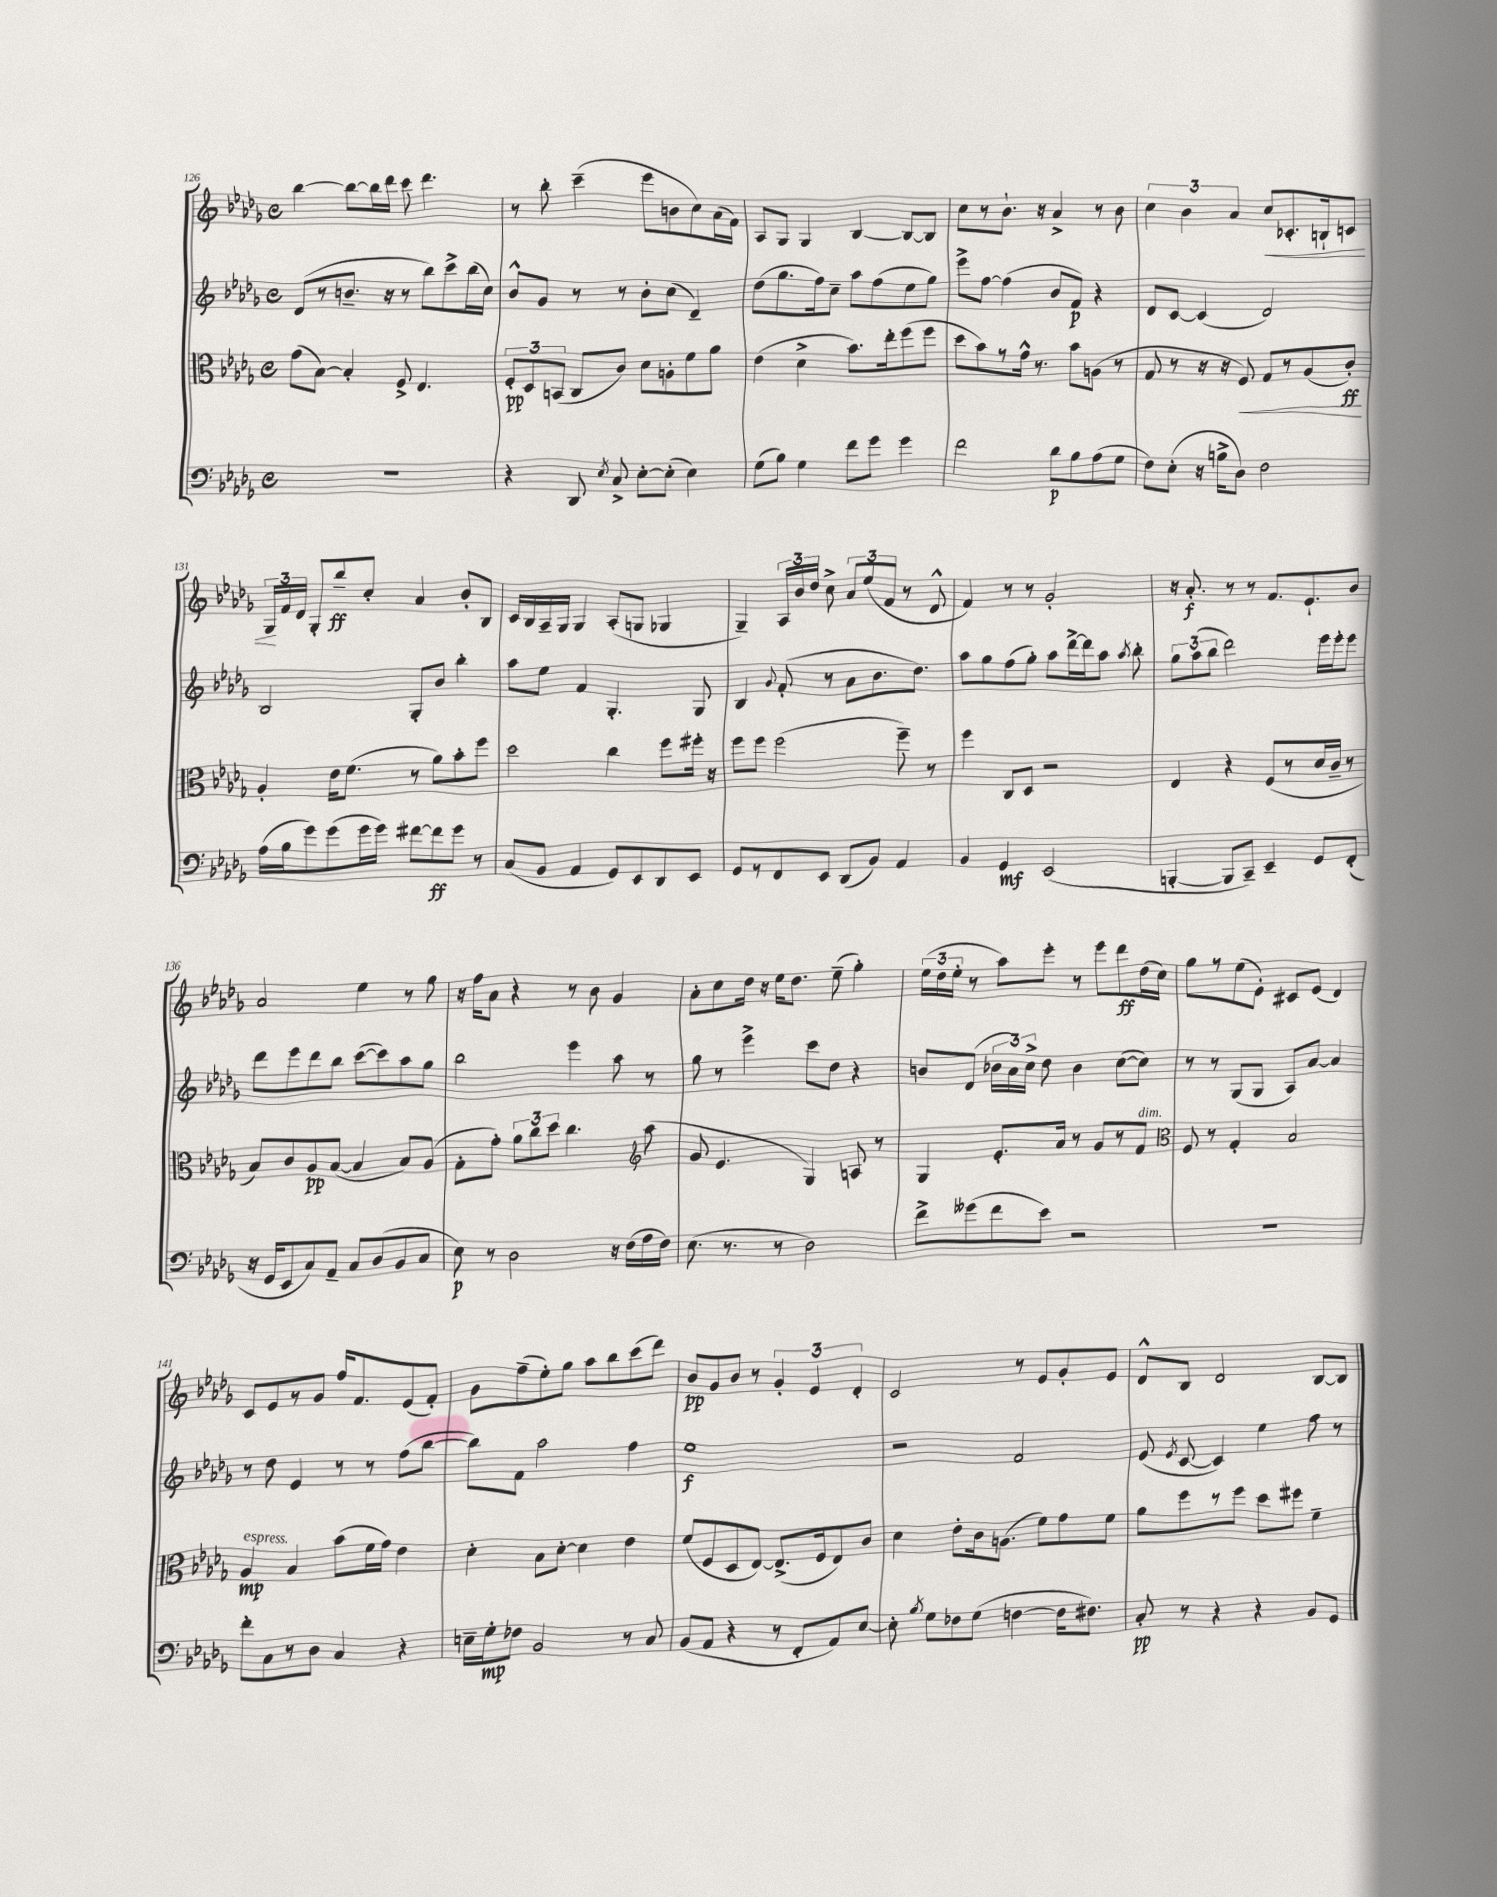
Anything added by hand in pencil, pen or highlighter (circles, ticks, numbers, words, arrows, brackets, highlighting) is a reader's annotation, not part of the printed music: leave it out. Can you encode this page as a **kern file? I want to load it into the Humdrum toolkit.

**kern	**kern	**kern	**kern
*staff4	*staff3	*staff2	*staff1
*clefF4	*clefC3	*clefG2	*clefG2
*k[b-e-a-d-g-]	*k[b-e-a-d-g-]	*k[b-e-a-d-g-]	*k[b-e-a-d-g-]
*M4/4	*M4/4	*M4/4	*M4/4
*met(c)	*met(c)	*met(c)	*met(c)
1r	(8g-	(8d-	[4bb-
.	[8B-)	8r	.
.	4B-']	8.b~	8bb-_
.	.	.	16bb-]
.	.	16r	16ddd-
.	8F^	8r	8ccc
.	4.E-	8bb-)	4.ddd-
.	.	8ccc^	.
.	.	(16bb-	.
.	.	16cc)	.
=	=	=	=
4r	12F'	8b-^^	8r
.	12D-	.	.
.	.	8g-	8bb-'
.	(12BB	.	.
8DD-	8C	8r	(4ccc~
8qE-	.	.	.
8C^	8c)	8r	.
[8E-'	8d-	8b-'	8eee-
(8E-']	8A'	(8cc	8b
4E-)	8f	4d-~)	8cc)
.	8a-	.	(16a-
.	.	.	16f)
=	=	=	=
(8G-	(4e-	(8dd-	8A-
8B-)	.	8.gg-	8G-
4G-	4d-^	.	4G-
.	.	16ff)	.
.	.	8cc~	.
8f	8.b-)	8aa-	[4B-
8g-	.	(8ff	.
.	16ee-'	.	.
4g-	(8ff	8ee-	8B-_
.	8ff	8gg-)	8B-]
=	=	=	=
2f	8dd-	8eee-^	8cc
.	8b-)	[8ff	8r
.	8r	(4ff]	8.b-`
.	16g-^^	.	.
.	8.r	.	16r
8d-	.	8b-	4a-^
8B-	8b-	8f)	.
(8A-	(8A	4r	8r
8G-	8r	.	8b-
=	=	=	=
8F)	8G-	8d-	6cc
(8E-'	8r	[8c	.
.	.	.	6b-
16r	16r	(4c]	.
16B^	16r	.	.
.	.	.	6a-
8D-)	8F)	.	.
2F	8G-	2d-)	8cc
.	8r	.	8.c-'
.	(8A-	.	.
.	.	.	16B`
.	8c')	.	8c
=	=	=	=
(16A-	4A-'	2B-	24G-
.	.	.	24f
16B-	.	.	.
.	.	.	24d-
8g-)	.	.	8G-'
(8g-	16e-	.	8bb-~
.	(8.f	.	.
16g-	.	.	8cc'
16g-)	.	.	.
[8f#	8r	8G-'	4a-
8f#]	8a-)	8b-	.
8g-	8b-'	4bb-'	8b-'
8r	8ff	.	8B-
=	=	=	=
(8C	2dd-	8aa-	16c
.	.	.	16B-
8BB-	.	8ee-	16A-~
.	.	.	16G-
4AA-	.	4f	4G-
8GG-)	4cc	4.G-'	(8A-'
8EE-	.	.	8G
8DD-	8ff	.	4G-
8EE-	16ff#'	8G-	.
.	16r	.	.
=	=	=	=
8GG-	8ff	4B-	4G-~)
8r	8ff	.	.
.	.	8qqg-	.
8FF	(2ff	(8f'	24A-
.	.	.	24b-
.	.	.	24dd-
8EE-	.	8r	8cc^
(8DD-	.	8a-	12a-
.	.	.	(12ee-
8BB-)	.	8.b-	.
.	.	.	12f
4AA-	8ff~)	.	8r
.	.	8.dd-)	.
.	8r	.	8d-^^
=	=	=	=
4BB-	4ff	8aa-	4f)
.	.	8gg-	.
4GG-	8C	(8ff	8r
.	8D-	8gg-')	8r
(2EE-	2r	8aa-	2g-'
.	.	[16ddd-^	.
.	.	16ddd-]	.
.	.	8aa-	.
.	.	8qaa-	.
.	.	8bb-'	.
=	=	=	=
[4BBB'	4E-	12gg-	16r
.	.	.	8.a-'
.	.	(12aa-	.
.	.	12bb-	.
8BBB]	4r	2ddd-)	8r
8CC~)	.	.	8r
4EE-~	(8F	.	8.f
.	8r	.	.
.	.	.	8.e-`
8GG-	16d-	16eee-	.
.	16c~	16eee-'	.
(8FF'	8r	8eee-	8b-
=	=	=	=
16r	8B-)	8ddd-	2a-
16GG-	.	.	.
8EE-	8c	8eee-	.
8C)	8A-	8ddd-	.
8AA-~	([8B-	8bb-	.
8C	4B-]	([8ccc	4ee-
(8D-	.	8ccc])	.
8BB-	8B-)	8aa-	8r
8C	(8A-	8gg-	8gg-
=	=	=	=
8E-)	8G-'	2bb-	16r
.	.	.	16ff
8r	8g-')	.	8a-
2D-	12a-	.	4r
.	12cc	.	.
.	12dd-	.	.
.	4.cc	4eee-	8r
.	.	.	8b-
16r	.	8aa-	4g-
(16F	.	.	.
*	*clefG2	*	*
16A-	(8aa-	8r	.
16F)	.	.	.
=	=	=	=
(8.E-	8g-	8gg-	8a-'
.	4.e-	8r	8cc
8.r	.	.	.
.	.	4eee-^	16dd-
.	.	.	16r
8r	.	.	16ee-
.	.	.	8.dd-
2D-)	4G-)	8ccc	.
.	.	8dd-	(8ee-~
.	8A	4r	4gg-')
.	8r	.	.
=	=	=	=
8f^	4G-	8b	(24ee-
.	.	.	24dd-
.	.	.	24ee-'
(8g--	.	(8d-	8r
8f	8.e-'	24b-	8aa-)
.	.	24a-)	.
.	.	24cc^	.
8e-)	.	8dd-	8eee-'
.	16a-	.	.
2r	8r	4b-	8r
.	8g-	.	8eee-
.	8r	([8cc	8ddd-
.	8f	8cc])	(16dd-
.	.	.	16cc)
=	=	=	=
*	*clefC3	*	*
1r	8F	8r	8gg-
.	8r	8r	8r
.	4G-'	(8G-	(8ee-
.	.	8G-	8e-')
.	2B-	8A-)	8c#
.	.	[8a-	(8e-
.	.	4a-]	4d-)
=	=	=	=
8f'	4A-	8r	8c
8C	.	8dd-	8e-
8r	4B-	4e-	8r
8D-	.	.	8g-
4C	(8b-	8r	16ff
.	.	.	8.f
.	16f	8r	.
.	16g-)	.	.
4r	4e-	(8ff	(8e-
.	.	[8bb-	8f')
=	=	=	=
16E~	4d-'	8bb-])	8g-
16G-'	.	.	.
8F-	.	8f	(8ff~
2BB-	8B-	2aa-	8ee-')
.	[8d-'	.	8gg-
.	4d-]	.	8aa-
.	.	.	8bb-
8r	4e-	4ff	(8ccc
8C	.	.	8ddd-)
=	=	=	=
(8BB-	(8f	1ee-	8b-
8AA-	8F	.	8g-
4r	8D-	.	8b-
.	[8E-)	.	8r
8r	(8.E-^]	.	6g-'
8FF'	.	.	.
.	.	.	6e-
.	16F	.	.
8AA-)	8E-)	.	.
.	.	.	6d-'
[8E-	8c	.	.
=	=	=	=
8E-']	4d-	2r	2c
8qB-	.	.	.
8G-	.	.	.
8F-	8e-'	.	.
(8G-	16c	.	.
.	(8.A	.	.
[4F	.	2f	8r
.	8f)	.	8e-
16F]	8g-	.	8g-'
8.F#)	.	.	.
.	8f	.	8e-
=	=	=	=
8C'	8a-	(8e-	8d-^^
.	.	8qe-	.
8r	8ff	[8c	8B-
4r	8r	4c])	2d-
.	8ff	.	.
4r	8dd-	4ee-	.
.	8ff#	.	.
8BB-	4f~	8ff	[8B-
8GG-	.	8r	8B-]
==	==	==	==
*-	*-	*-	*-
